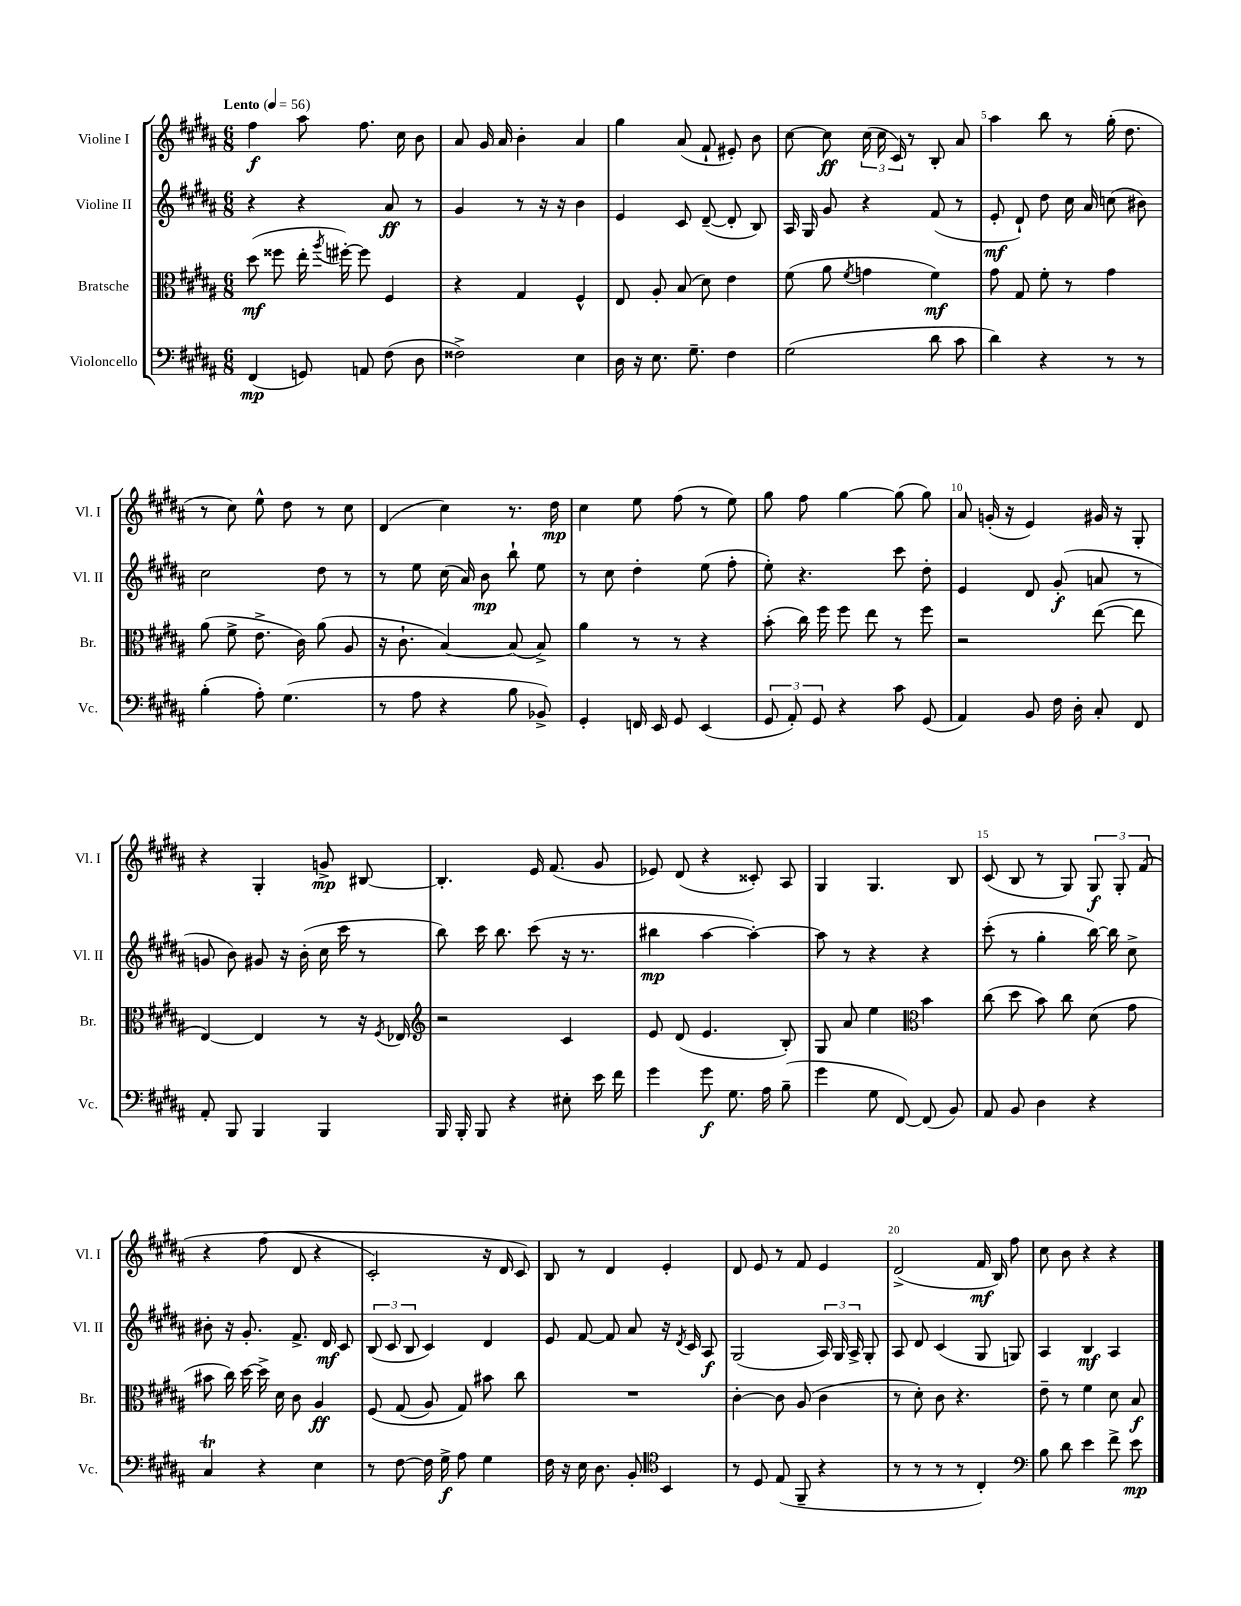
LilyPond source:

<<
\new StaffGroup <<
\new Staff = "s0" \with { instrumentName = "Violine I" shortInstrumentName = "Vl. I" } {
    \clef treble \key b \major \numericTimeSignature \time 6/8 \tempo "Lento" 4 = 56
    \autoBeamOff fis''4\f ais''8 fis''8. cis''16 b'8 |
    ais'8 gis'16 ais'16 b'4-. ais'4 |
    gis''4 ais'8( fis'8-! eis'8-.) b'8 |
    cis''8~ cis''8\ff \tuplet 3/2 { cis''16( cis''16 cis'16) } r8 b8-. ais'8 |
    ais''4 b''8 r8 gis''16-.( dis''8. |
    r8 cis''8) e''8-^ dis''8 r8 cis''8 |
    dis'4( cis''4) r8. dis''16\mp |
    cis''4 e''8 fis''8( r8 e''8) |
    gis''8 fis''8 gis''4~ gis''8( gis''8) |
    ais'8 g'16-.( r16 e'4) gis'16 r16 gis8-. |
    r4 gis4-. g'8->\mp bis8~ |
    bis4.-. e'16 fis'8.( gis'8 |
    ees'8) dis'8( r4 cisis'8-.) ais8 |
    gis4 gis4. b8 |
    cis'8( b8 r8 gis8) \tuplet 3/2 { gis8\f gis8-. fis'8\( } |
    r4 fis''8( dis'8 r4 |
    cis'2-.) r16 dis'16 cis'8\) |
    b8 r8 dis'4 e'4-. |
    dis'8 e'8 r8 fis'8 e'4 |
    dis'2->( fis'16\mf b16) fis''8 |
    cis''8 b'8 r4 r4 \bar "|." |
}
\new Staff = "s1" \with { instrumentName = "Violine II" shortInstrumentName = "Vl. II" } {
    \clef treble \key b \major \numericTimeSignature \time 6/8
    \autoBeamOff r4 r4 ais'8\ff r8 |
    gis'4 r8 r16 r16 b'4 |
    e'4 cis'8 dis'8~--( dis'8-. b8) |
    ais16 gis16 gis'8 r4 fis'8( r8 |
    e'8-.\mf dis'8-!) dis''8 cis''16 ais'16 c''8( bis'8) |
    cis''2 dis''8 r8 |
    r8 e''8 cis''16( ais'16) b'8\mp b''8-! e''8 |
    r8 cis''8 dis''4-. e''8( fis''8-. |
    e''8-.) r4. cis'''8 dis''8-. |
    e'4 dis'8 gis'8-.\f( a'8 r8 |
    g'8 b'8) gis'8 r16 b'16-.( cis''16 cis'''16 r8 |
    b''8) cis'''16 b''8. cis'''8( r16 r8. |
    bis''4\mp ais''4~ ais''4~-.) |
    ais''8 r8 r4 r4 |
    cis'''8-.( r8 gis''4-. b''16~) b''16 cis''8-> |
    bis'8-. r16 gis'8.-. fis'8.-> dis'16\mf cis'8 |
    \tuplet 3/2 { b8( cis'8 b8 } cis'4) dis'4 |
    e'8 fis'8~ fis'8 ais'8 r16 \acciaccatura { dis'8 } cis'16 ais8\f |
    gis2( \tuplet 3/2 { ais16) gis16 ais16-> } gis8-. |
    ais8 dis'8 cis'4( gis8 g8) |
    ais4 b4\mf ais4 \bar "|." |
}
\new Staff = "s2" \with { instrumentName = "Bratsche" shortInstrumentName = "Br." } {
    \clef alto \key b \major \numericTimeSignature \time 6/8
    \autoBeamOff dis''8\mf( fisis''8 e''16-. \acciaccatura { ais''8 } fis''16~-.) fis''8 fis4 |
    r4 gis4 fis4-^ |
    e8 ais8-. b8( dis'8) e'4 |
    fis'8( ais'8 \acciaccatura { fis'8 } g'4 fis'4\mf) |
    gis'8 gis8 fis'8-. r8 gis'4 |
    ais'8( fis'8-> e'8.-> cis'16) ais'8( ais8 |
    r16 cis'8.-! b4~) b8( b8->) |
    ais'4 r8 r8 r4 |
    b'8-.( cis''16) fis''16 fis''8 e''8 r8 fis''8 |
    r2 e''8~( e''8 |
    e4~) e4 r8 r16 \acciaccatura { fis8 } ees16 |
    \clef treble r2 cis'4 |
    e'8 dis'8( e'4. b8-.) |
    gis8 ais'8 e''4 \clef alto b'4 |
    cis''8( dis''8 b'8) cis''8 dis'8( gis'8 |
    bis'8 cis''16) dis''16~ dis''16-> dis'16 cis'8 ais4\ff |
    fis8\( gis8( ais8) gis8\) bis'8 cis''8 |
    R2. |
    cis'4~-. cis'8 ais8( cis'4 |
    r8 dis'8-.) cis'8 r4. |
    e'8-- r8 fis'4 dis'8 b8\f \bar "|." |
}
\new Staff = "s3" \with { instrumentName = "Violoncello" shortInstrumentName = "Vc." } {
    \clef bass \key b \major \numericTimeSignature \time 6/8
    \autoBeamOff fis,4\mp( g,8) a,8 fis8( dis8 |
    fisis2->) e4 |
    dis16 r16 e8. gis8.-- fis4 |
    gis2( dis'8 cis'8 |
    dis'4) r4 r8 r8 |
    b4-.( ais8-.) gis4.( |
    r8 ais8 r4 b8 bes,8->) |
    gis,4-. f,16 e,16 gis,8 e,4( |
    \tuplet 3/2 { gis,8 ais,8-.) gis,8 } r4 cis'8 gis,8( |
    ais,4) b,8 fis16 dis16-. cis8-. fis,8 |
    ais,8-. b,,8 b,,4 b,,4 |
    b,,16 b,,16-. b,,8 r4 eis8-. e'16 fis'16 |
    gis'4 gis'8\f gis8. ais16 b8--( |
    gis'4 gis8 fis,8~) fis,8( b,8) |
    ais,8 b,8 dis4 r4 |
    cis4\trill r4 e4 |
    r8 fis8~ fis16 gis16->\f ais8 gis4 |
    fis16 r16 e16 dis8. b,8-. \clef tenor b,4 |
    r8 dis8 e8( fis,8-- r4 |
    r8 r8 r8 r8 cis4-.) |
    \clef bass b8 dis'8 e'4 fis'8-> e'8\mp \bar "|." |
}
>>
>>
\layout { \context { \Score \override BarNumber.break-visibility = ##(#f #t #t) barNumberVisibility = #(every-nth-bar-number-visible 5) } }
